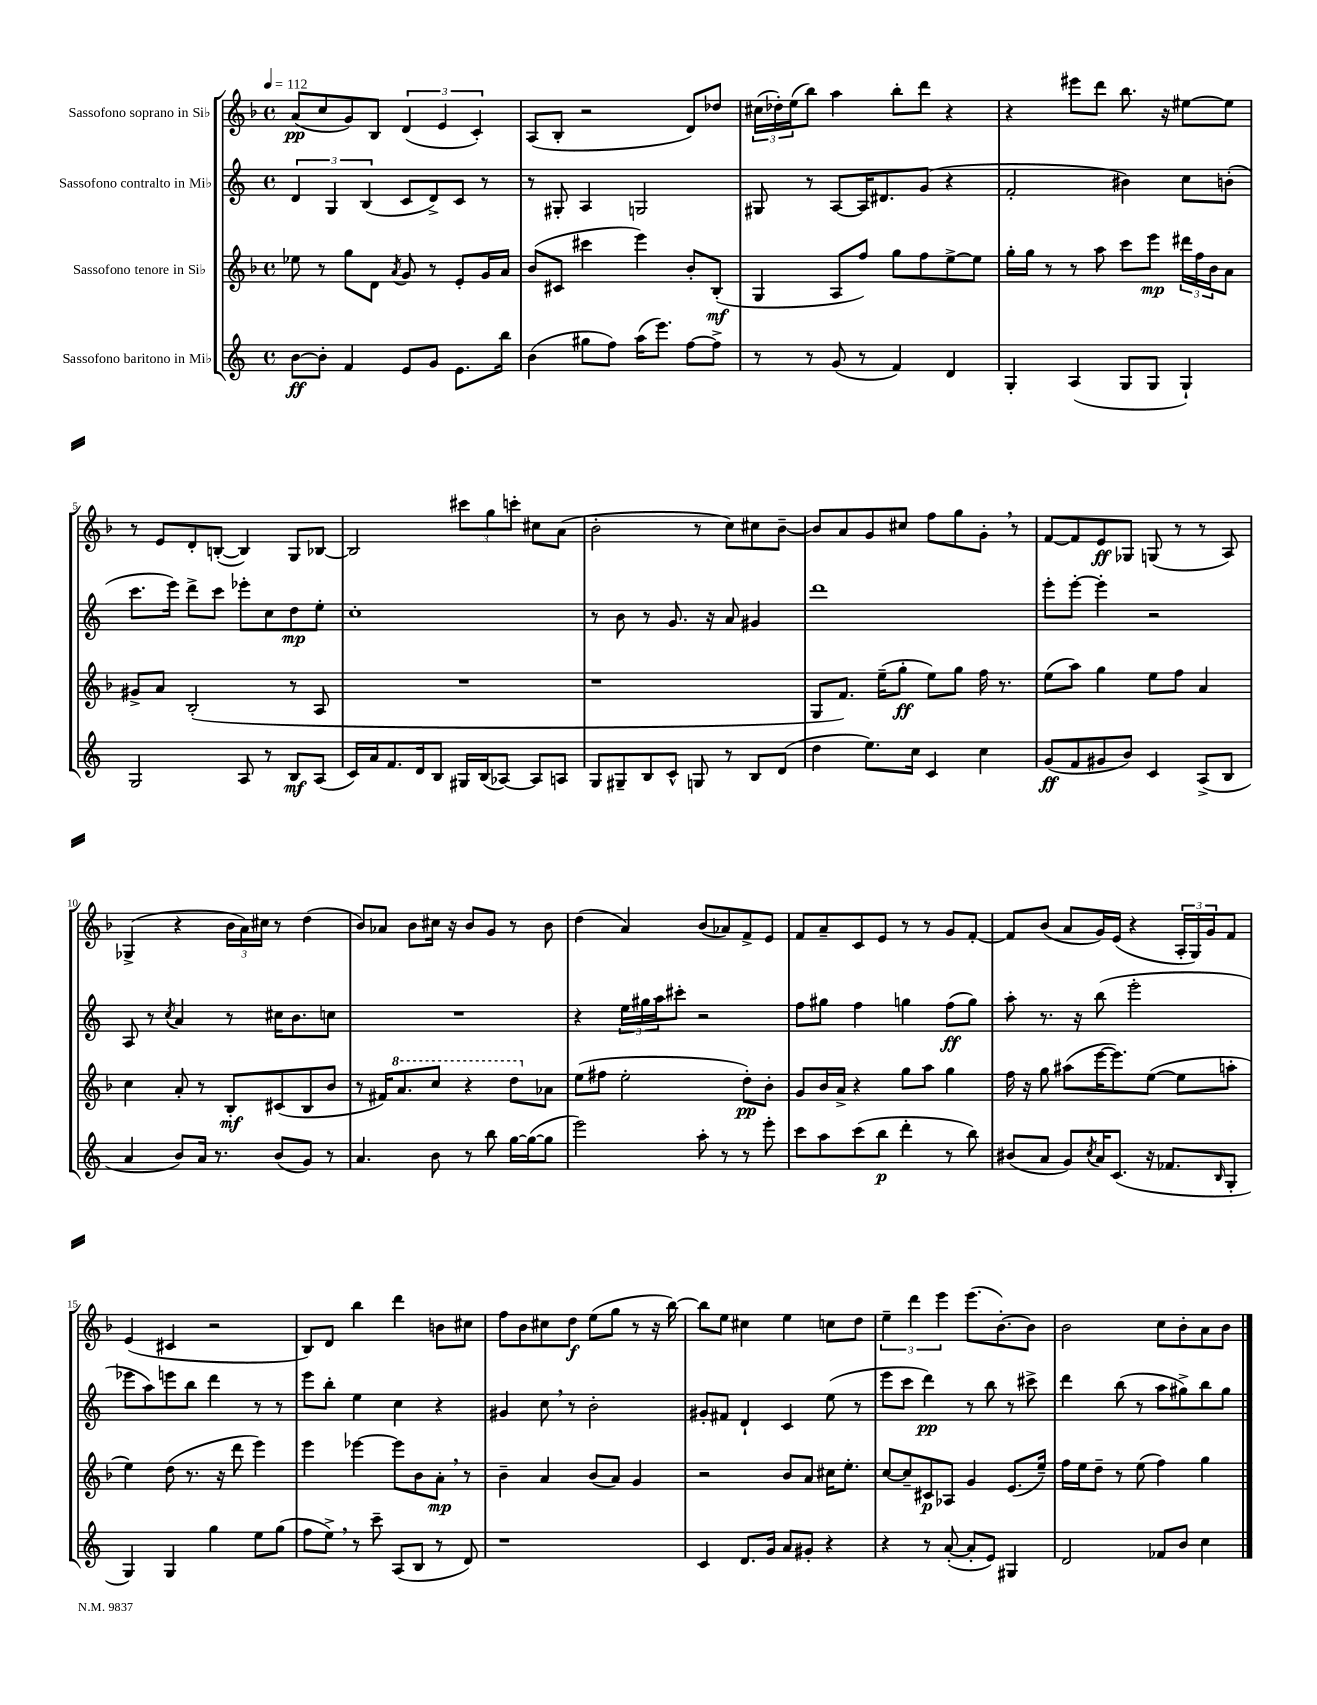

**kern	**dynam	**kern	**dynam	**kern	**dynam	**kern	**dynam
*part4	*part4	*part3	*part3	*part2	*part2	*part1	*part1
*staff4	*staff4	*staff3	*staff3	*staff2	*staff2	*staff1	*staff1
*I"Sassofono baritono in Mi♭	*	*I"Sassofono tenore in Si♭	*	*I"Sassofono contralto in Mi♭	*	*I"Sassofono soprano in Si♭	*
*clefG2	*	*clefG2	*	*clefG2	*	*clefG2	*
*k[]	*	*k[b-]	*	*k[]	*	*k[b-]	*
*M4/4	*	*M4/4	*	*M4/4	*	*M4/4	*
*met(c)	*	*met(c)	*	*met(c)	*	*met(c)	*
*MM112	*	*MM112	*	*MM112	*	*MM112	*
=1	=1	=1	=1	=1	=1	=1	=1
[8b\L	ff	8ee-X\	.	6d/	.	(8a/L	pp
8b'\J]	.	8r	.	.	.	8cc/	.
.	.	.	.	6G/	.	.	.
4f/	.	8gg\L	.	.	.	8g/)	.
.	.	.	.	(6B/	.	.	.
.	.	8d\J	.	.	.	8B-/J	.
.	.	8qa/	.	.	.	.	.
8e/L	.	8g/	.	8c/L	.	(6d/	.
8g/J	.	8r	.	8d^/)	.	.	.
.	.	.	.	.	.	6e/	.
8.e\L	.	8e'/L	.	8c/J	.	.	.
.	.	.	.	.	.	6c'/)	.
.	.	16g/L	.	8r	.	.	.
16bb\Jk	.	16a/JJ	.	.	.	.	.
=2	=2	=2	=2	=2	=2	=2	=2
(4b\	.	(8b-/L	.	8r	.	(8A/L	.
.	.	8c#X/J	.	8G#X'/	.	8B-'/J	.
8gg#X\L	.	4ccc#X\	.	4A/	.	2r	.
8ff\J)	.	.	.	.	.	.	.
(16aa\KL	.	4eee\)	.	2Gn/	.	.	.
8.eee\J)	.	.	.	.	.	.	.
[8ff\L	.	8b-'/L	.	.	.	8d/L)	.
8ff^\J]	.	(8B-'/J	mf	.	.	8dd-X/J	.
=3	=3	=3	=3	=3	=3	=3	=3
8r	.	4G/	.	8G#X/	.	(24cc#X\LL	.
.	.	.	.	.	.	24dd-X'\)	.
.	.	.	.	.	.	(24ee\J	.
8r	.	.	.	8r	.	8bb-\J)	.
(8g/	.	8A/L	.	[8A/L	.	4aa\	.
8r	.	8ff/J)	.	16A/K]	.	.	.
.	.	.	.	8.d#X/	.	.	.
4f/)	.	8gg\L	.	.	.	8bb-'\L	.
.	.	8ff\	.	(8g/J	.	8ddd\J	.
4d/	.	[8ee^\	.	4r	.	4r	.
.	.	8ee\J]	.	.	.	.	.
=4	=4	=4	=4	=4	=4	=4	=4
4G'/	.	16gg'\LL	.	2f'/	.	4r	.
.	.	16gg\JJ	.	.	.	.	.
.	.	8r	.	.	.	.	.
(4A/	.	8r	.	.	.	8eee#X\L	.
.	.	8aa\	.	.	.	8ddd\J	.
8G/L	.	8ccc\L	.	4b#X\)	.	8.bb-\	.
8G/J	.	8eee\J	mp	.	.	.	.
.	.	.	.	.	.	16r	.
4G`/)	.	24ddd#X\LL	.	8cc\L	.	[8ee#X\L	.
.	.	24ff\	.	.	.	.	.
.	.	24b-\J	.	.	.	.	.
.	.	8a\J	.	(8bn'\J	.	8ee#\J]	.
!!LO:LB:g=z
=5	=5	=5	=5	=5	=5	=5	=5
2G/	.	8g#X^/L	.	8.ccc\L	.	8r	.
.	.	8a/J	.	.	.	8e/L	.
.	.	.	.	16eee\Jk)	.	.	.
.	.	(2B-'/	.	8ddd^\L	.	8d'/	.
.	.	.	.	8ccc\J	.	([8Bn'/J	.
8A/	.	.	.	8eee-X'\L	.	4B/])	.
8r	.	.	.	8cc\	.	.	.
8B/L	mf	8r	.	8dd\	mp	8G/L	.
(8A/J	.	8A/	.	8ee'\J	.	[8B-X/J	.
=6	=6	=6	=6	=6	=6	=6	=6
16c/LL)	.	1r	.	1cc'	.	2B-/]	.
16a/J	.	.	.	.	.	.	.
8.f/	.	.	.	.	.	.	.
16d/k	.	.	.	.	.	.	.
8B/J	.	.	.	.	.	.	.
16G#X/LL	.	.	.	.	.	12ccc#X\L	.
(16B/J	.	.	.	.	.	.	.
.	.	.	.	.	.	12gg\	.
[8A-X/J)	.	.	.	.	.	.	.
.	.	.	.	.	.	12cccn'\J	.
8A-/L]	.	.	.	.	.	8cc#X\L	.
8An/J	.	.	.	.	.	(8a\J	.
=7	=7	=7	=7	=7	=7	=7	=7
8G/L	.	1r	.	8r	.	2b-'\	.
8G#X~/	.	.	.	8b\	.	.	.
8B/	.	.	.	8r	.	.	.
8c^^/J	.	.	.	8.g/	.	.	.
8Gn/	.	.	.	.	.	8r	.
.	.	.	.	16r	.	.	.
8r	.	.	.	8a/	.	8cc\L)	.
8B/L	.	.	.	4g#X/	.	8cc#X\	.
(8d/J	.	.	.	.	.	[8b-~\J	.
=8	=8	=8	=8	=8	=8	=8	=8
4dd\	.	8G/L	.	1ddd	.	8b-/L]	.
.	.	8.f/J)	.	.	.	8a/	.
8.ee\L)	.	.	.	.	.	8g/	.
.	.	(16ee~\KL	.	.	.	.	.
.	.	8gg'\J	ff	.	.	8cc#X/J	.
16cc\Jk	.	.	.	.	.	.	.
4c/	.	8ee\L)	.	.	.	8ff\L	.
.	.	8gg\J	.	.	.	8gg\	.
4cc\	.	16ff\	.	.	.	8g',\J	.
.	.	8.r	.	.	.	.	.
.	.	.	.	.	.	8r	.
=9	=9	=9	=9	=9	=9	=9	=9
(8g/L	ff	(8ee\L	.	8eee'\L	.	[8f/L	.
8f/	.	8aa\J)	.	[8eee'\J	.	8f/]	.
8g#X/	.	4gg\	.	4eee'\]	.	8e/	ff
8b/J)	.	.	.	.	.	8G-X/J	.
4c/	.	8ee\L	.	2r	.	(8Gn/	.
.	.	8ff\J	.	.	.	8r	.
(8A^/L	.	4a/	.	.	.	8r	.
8B/J	.	.	.	.	.	8A/)	.
!!LO:LB:g=z
=10	=10	=10	=10	=10	=10	=10	=10
4a/	.	4cc\	.	8A/	.	(4G-X^/	.
.	.	.	.	8r	.	.	.
.	.	.	.	8qcc/	.	.	.
8b/L)	.	8a'/	.	4a/	.	4r	.
16a/Jk	.	8r	.	.	.	.	.
8.r	.	.	.	.	.	.	.
.	.	8B-'/L	mf	8r	.	24b-\LL	.
.	.	.	.	.	.	24a\)	.
.	.	.	.	.	.	24cc#X\JJ	.
(8b/L	.	(8c#X/	.	16cc#X\KL	.	8r	.
.	.	.	.	8.b\	.	.	.
8g/J)	.	8B-/	.	.	.	(4dd\	.
8r	.	8b-/J	.	8ccn\J	.	.	.
=11	=11	=11	=11	=11	=11	=11	=11
4.a/	.	8r	.	1r	.	8b-/L)	.
.	.	16f#X/KL)	.	.	.	8a-X/J	.
*	*	*8va	*	*	*	*	*
.	.	8.aa/	.	.	.	.	.
.	.	.	.	.	.	8b-\L	.
8b\	.	8ccc/J	.	.	.	16cc#X\Jk	.
.	.	.	.	.	.	16r	.
8r	.	4r	.	.	.	8b-/L	.
8bb\	.	.	.	.	.	8g/J	.
[16gg\LL	.	8ddd\L	.	.	.	8r	.
(16gg\J_	.	.	.	.	.	.	.
*	*	*X8va	*	*	*	*	*
8gg\J]	.	8a-X\J	.	.	.	8b-\	.
=12	=12	=12	=12	=12	=12	=12	=12
2eee\)	.	(8ee\L	.	4r	.	(4dd\	.
.	.	8ff#X\J	.	.	.	.	.
.	.	2ee'\	.	24ee\LL	.	4a/)	.
.	.	.	.	24gg#X\	.	.	.
.	.	.	.	24aa\J	.	.	.
.	.	.	.	8ccc#X'\J	.	.	.
8aa'\	.	.	.	2r	.	(8b-/L	.
8r	.	.	.	.	.	8a-X/)	.
8r	.	8dd'\L)	pp	.	.	8f^/	.
8eee'\	.	8b-'\J	.	.	.	8e/J	.
=13	=13	=13	=13	=13	=13	=13	=13
8ccc\L	.	8g/L	.	8ff\L	.	8f/L	.
8aa\	.	16b-/L	.	8gg#X\J	.	8a~/	.
.	.	16a^/JJ	.	.	.	.	.
(8ccc\	.	4r	.	4ff\	.	8c/	.
8bb\J	p	.	.	.	.	8e/J	.
4ddd'\	.	8gg\L	.	4ggn\	.	8r	.
.	.	8aa\J	.	.	.	8r	.
8r	.	4gg\	.	(8ff\L	ff	8g/L	.
8bb\)	.	.	.	8gg\J)	.	[8f'/J	.
=14	=14	=14	=14	=14	=14	=14	=14
(8b#X/L	.	16ff\	.	8aa'\	.	8f/L]	.
.	.	16r	.	.	.	.	.
8a/J	.	8gg\	.	8.r	.	(8b-/J	.
8g/L)	.	(8aa#X\L	.	.	.	8a/L	.
.	.	.	.	16r	.	.	.
8qcc/	.	.	.	.	.	.	.
16a/K	.	[16eee\K	.	(8bb\	.	16g/L)	.
(8.c/J	.	8.eee\])	.	.	.	(16e/JJ	.
.	.	.	.	2eee'\	.	4r	.
16r	.	([8ee\J	.	.	.	.	.
8.f-X/L	.	.	.	.	.	.	.
.	.	8ee\L]	.	.	.	24A'/LL	.
.	.	.	.	.	.	24G/)	.
.	.	.	.	.	.	24g/J	.
16qqB/	.	.	.	.	.	.	.
8G'/J	.	8aan'\J	.	.	.	8f/J	.
!!LO:LB:g=z
=15	=15	=15	=15	=15	=15	=15	=15
4G/)	.	4ee\)	.	8eee-X\L	.	(4e/	.
.	.	.	.	8aa\)	.	.	.
4G/	.	(8dd\	.	8eeen\	.	4c#X/	.
.	.	8.r	.	8bb\J	.	.	.
4gg\	.	.	.	4ddd\	.	2r	.
.	.	16r	.	.	.	.	.
.	.	8ddd\	.	.	.	.	.
8ee\L	.	4eee\)	.	8r	.	.	.
(8gg\J	.	.	.	8r	.	.	.
=16	=16	=16	=16	=16	=16	=16	=16
8ff\L	.	4eee\	.	8eee\L	.	8B-/L)	.
8ee^,\J)	.	.	.	8bb'\J	.	8d/J	.
8r	.	[4eee-X\	.	4ee\	.	4bb-\	.
8ccc~\	.	.	.	.	.	.	.
(8A/L	.	8eee-\L]	.	4cc\	.	4ddd\	.
8B/J	.	8b-\	.	.	.	.	.
8r	.	8a',\J	mp	4r	.	8bn\L	.
8d/)	.	8r	.	.	.	8cc#X\J	.
=17	=17	=17	=17	=17	=17	=17	=17
1r	.	4b-~\	.	4g#X/	.	8ff\L	.
.	.	.	.	.	.	8b-\	.
.	.	4a/	.	8cc,\	.	8cc#X\	.
.	.	.	.	8r	.	8dd\J	f
.	.	(8b-/L	.	2b'\	.	(8ee\L	.
.	.	8a/J)	.	.	.	8gg\J	.
.	.	4g/	.	.	.	8r	.
.	.	.	.	.	.	16r	.
.	.	.	.	.	.	[16bb-\)	.
=18	=18	=18	=18	=18	=18	=18	=18
4c/	.	2r	.	8g#X'/L	.	8bb-\L]	.
.	.	.	.	8f#X/J	.	8ee\J	.
8.d/L	.	.	.	4d`/	.	4cc#X\	.
16g/Jk	.	.	.	.	.	.	.
8a/L	.	8b-/L	.	4c/	.	4ee\	.
8g#X'/J	.	8a/J	.	.	.	.	.
4r	.	16cc#X\KL	.	(8ee\	.	8ccn\L	.
.	.	8.ee'\J	.	.	.	.	.
.	.	.	.	8r	.	8dd\J	.
=19	=19	=19	=19	=19	=19	=19	=19
4r	.	[8cc/L	.	8eee\L	.	6ee~\	.
.	.	8cc~/]	.	8ccc\J	.	.	.
.	.	.	.	.	.	6ddd\	.
8r	.	8c#X/	p	4ddd\)	pp	.	.
.	.	.	.	.	.	6eee\	.
([8a'/	.	8A-X/J	.	.	.	.	.
8a'/L]	.	4g/	.	8r	.	(8.eee\L	.
8e/J)	.	.	.	8bb\	.	.	.
.	.	.	.	.	.	[8.b-'\)	.
4G#X/	.	(8.e/L	.	8r	.	.	.
.	.	.	.	8ccc#X^\	.	8b-\J]	.
.	.	16ee~/Jk)	.	.	.	.	.
=20	=20	=20	=20	=20	=20	=20	=20
2d/	.	16ff\LL	.	4ddd\	.	2b-\	.
.	.	16ee\J	.	.	.	.	.
.	.	8dd~\J	.	.	.	.	.
.	.	8r	.	(8bb\	.	.	.
.	.	(8ee\	.	8r	.	.	.
8f-X/L	.	4ff\)	.	8aa\L	.	8cc\L	.
8b/J	.	.	.	8gg#X^\)	.	8b-'\	.
4cc\	.	4gg\	.	8bb\	.	8a\	.
.	.	.	.	8gg#\J	.	8b-\J	.
==	==	==	==	==	==	==	==
*-	*-	*-	*-	*-	*-	*-	*-
